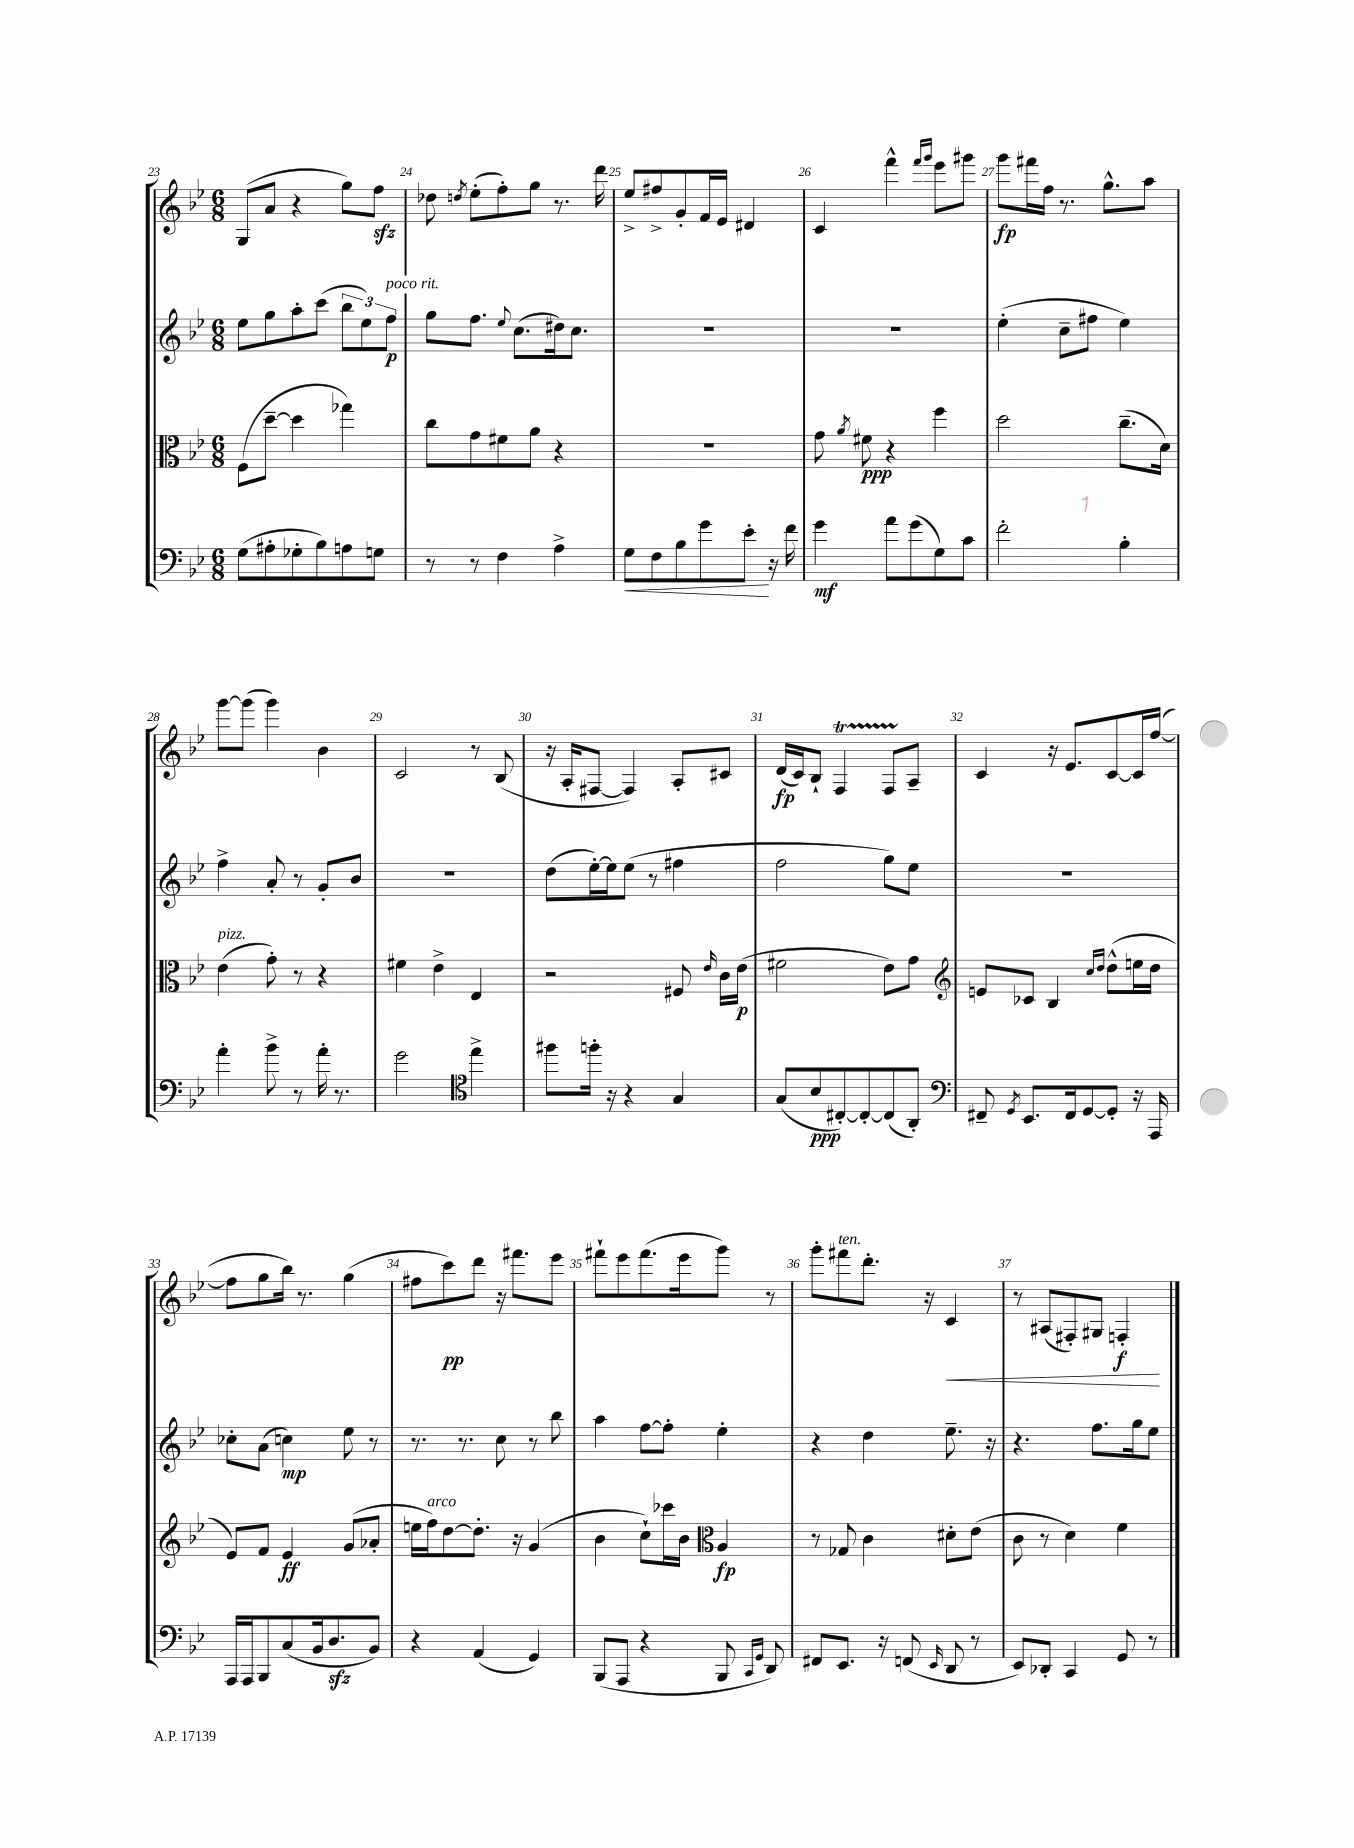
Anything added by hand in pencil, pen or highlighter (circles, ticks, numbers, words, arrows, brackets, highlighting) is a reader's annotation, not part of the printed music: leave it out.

**kern	**kern	**kern	**kern
*staff4	*staff3	*staff2	*staff1
*clefF4	*clefC3	*clefG2	*clefG2
*k[b-e-]	*k[b-e-]	*k[b-e-]	*k[b-e-]
*M6/8	*M6/8	*M6/8	*M6/8
(8G\L	(8F\L	8ee-\L	(8G/L
8A#'\	[8dd~\J	8gg\	8a/J
8G-'\	4dd\]	8aa'\	4r
8B-\)	.	(8ccc\J	.
8A\	4gg-\)	12bb-\L	8gg\L)
.	.	12ee-\)	.
8G\J	.	.	8ff\J
.	.	12ff\J	.
=	=	=	=
8r	8cc\L	8gg\L	8dd-\
.	.	.	8qdd/
8r	8g\	8.ff\J	(8ee-'\L
4F\	8f#\	.	8ff'\)
.	.	8qqee-/	.
.	.	(8.cc\L	.
.	8a\J	.	8gg\J
4A^\	4r	16dd#\k)	8.r
.	.	8.cc\J	.
.	.	.	16ddd\
=	=	=	=
8G\L	2.r	2.r	8ee-^/L
8F\	.	.	8ff#^/
8B-\	.	.	8g'/
8g\	.	.	16f/L
.	.	.	16e-/JJ
8e-'\J	.	.	4d#/
16r	.	.	.
16f\	.	.	.
=	=	=	=
4g\	8g\	2.r	4c/
.	8qa/	.	.
.	8f#\	.	.
8a\L	4r	.	4fff^^\
(8g\	.	.	.
.	.	.	16qqfff/LL
.	.	.	16qqggg/JJ
8G\)	4ff\	.	8eee-\L
8c\J	.	.	8ggg#\J
=	=	=	=
2f'\	2dd\	(4ee-'\	8ggg\L
.	.	.	16fff#\L
.	.	.	16ff\JJ
.	.	8cc~\L	8.r
.	.	8ff#\J	.
.	.	.	8.gg^^\L
4B-'\	(8.cc~\L	4ee-\)	.
.	.	.	8aa\J
.	16d\Jk)	.	.
=	=	=	=
4a'\	(4e-\	4ff^\	[8ggg\L
.	.	.	(8ggg\]J
8b-^\	8g'\)	8a'/	4ggg\)
8r	8r	8r	.
16a'\	4r	8g'/L	4b-\
8.r	.	.	.
.	.	8b-/J	.
=	=	=	=
2g\	4f#\	2.r	2c/
.	4e-^\	.	.
*clefC4	*	*	*
4ee-^\	4E-/	.	8r
.	.	.	(8B-/
=	=	=	=
8ff#\L	2r	(8dd\L	16r
.	.	.	16A'/LK
16ff'\Jk	.	[16ee-'\L)	[8F#/J
16r	.	16ee-\]J	.
4r	.	(8ee-\J	4F#/])
.	.	8r	.
4G/	8F#/	4ff#\	8A'/L
.	16qqe-/	.	.
.	16c\LL	.	8c#/J
.	(16e-\JJ	.	.
=	=	=	=
(8G/L	2f#\	2ff\	(16d/LL
.	.	.	16c/J)
8B-/	.	.	8B-`/J
[8C#'/)	.	.	4F/
8C#'/_	.	.	.
(8C#/]	8e-\L)	8gg\L)	8F/L
8AA'/J)	8g\J	8ee-\J	8A~/J
=	=	=	=
*clefF4	*clefG2	*	*
8FF#~/	8e/L	2.r	4c/
8qGG/	.	.	.
8.EE-/L	8c-/J	.	.
.	4B-/	.	16r
16FF#/k	.	.	8.e-/L
[8GG/	.	.	.
.	16qqcc/LL	.	.
.	16qqdd/JJ	.	.
8GG'/]J	(8dd^^\L	.	[8c/
16r	16ee\L	.	16c/]L
16AAA/	16dd\JJ	.	([16ff/JJ
=	=	=	=
16AAA/LL	8e-/L)	8cc-'\L	8ff\]L
16AAA/J	.	.	.
8BBB-/	8f/J	(8a\J	8gg\
(8C/	4e-/	4cc\)	16bb-\Jk)
.	.	.	8.r
16BB-/k	.	.	.
8.D/	.	.	.
.	(8g/L	8ee-\	(4gg\
8BB-/J)	8a-'/J	8r	.
=	=	=	=
4r	16ee\LL	8.r	8ff#\L
.	16ff\J)	.	.
.	[8dd\	.	8ccc\)
.	.	8.r	.
(4AA/	8.dd'\]J	.	8ddd\J
.	.	8cc\	16r
.	16r	.	8.fff#\L
4GG/)	(4g/	8r	.
.	.	8bb-\	8eee-\J
=	=	=	=
(8BBB-/L	4b-\	4aa\	8fff#`\L
8AAA/J	.	.	8eee-\
4r	8cc`\L)	[8ff\L	(8.fff#\
.	16ccc-\L	8ff'\]J	.
.	16b-\JJ	.	16eee-\k
*	*clefC3	*	*
8BBB-/	4A/	4ee-'\	8ggg\J)
16qqCC/LL	.	.	.
16qqGG/JJ	.	.	.
8DD/)	.	.	8r
=	=	=	=
8FF#/L	8r	4r	8ggg'\L
8.EE-/J	8G-/	.	8fff#\
.	4c\	4dd\	8.ddd'\J
16r	.	.	.
(8FF/	.	.	.
.	.	.	16r
16qqEE-/	.	.	.
8DD/	8d#'\L	8.ee-~\	4c/
8r	(8e-\J	.	.
.	.	16r	.
=	=	=	=
8EE-/L)	8c\	4.r	8r
8DD-'/J	8r	.	(8A#/L
4CC/	4d\)	.	8F#'/)
.	.	8.ff\L	8G#/J
8GG/	4f\	.	4F'/
.	.	16gg\k	.
8r	.	8ee-\J	.
==	==	==	==
*-	*-	*-	*-
